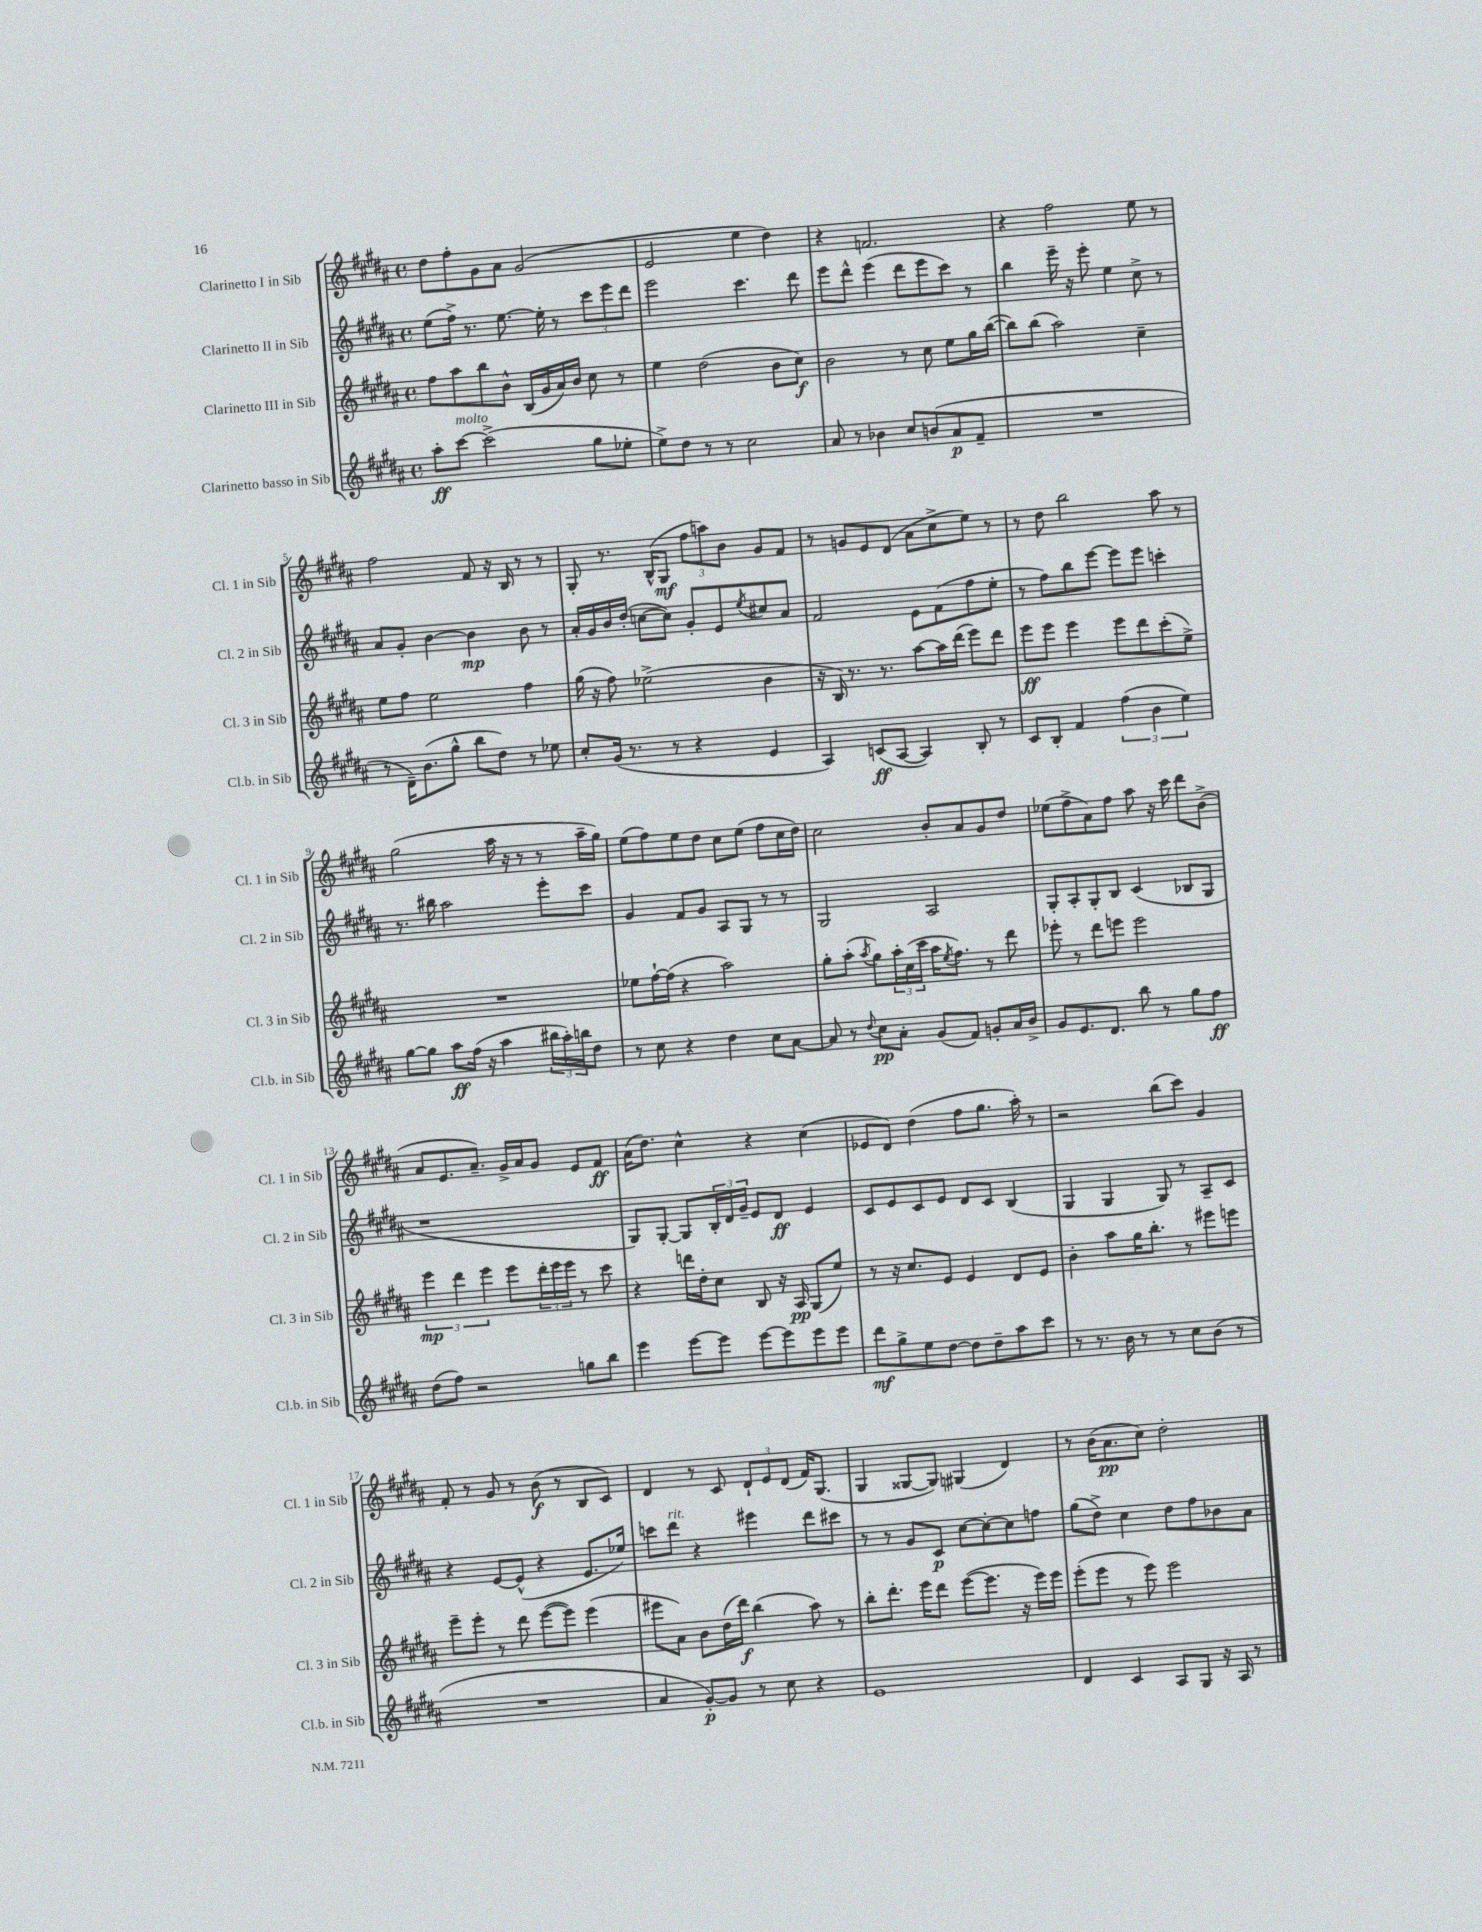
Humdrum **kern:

**kern	**dynam	**kern	**dynam	**kern	**dynam	**kern	**dynam
*part4	*part4	*part3	*part3	*part2	*part2	*part1	*part1
*staff4	*staff4	*staff3	*staff3	*staff2	*staff2	*staff1	*staff1
*I"Clarinetto basso in Sib	*	*I"Clarinetto III in Sib	*	*I"Clarinetto II in Sib	*	*I"Clarinetto I in Sib	*
*I'Cl.b. in Sib	*	*I'Cl. 3 in Sib	*	*I'Cl. 2 in Sib	*	*I'Cl. 1 in Sib	*
*clefG2	*	*clefG2	*	*clefG2	*	*clefG2	*
*k[f#c#g#d#a#]	*	*k[f#c#g#d#a#]	*	*k[f#c#g#d#a#]	*	*k[f#c#g#d#a#]	*
*M4/4	*	*M4/4	*	*M4/4	*	*M4/4	*
*met(c)	*	*met(c)	*	*met(c)	*	*met(c)	*
=1	=1	=1	=1	=1	=1	=1	=1
8aa#'\L	ff	8ff#\L	.	(8ee\L	.	8dd#\L	.
!LO:TX:a:i:t=molto	!	!	!	!	!	!	!
[8ccc#\J	.	8aa#\	.	16ff#^\Jk)	.	8ff#'\	.
.	.	.	.	8.r	.	.	.
(2ccc#^\]	.	8bb\	.	.	.	8g#\	.
.	.	8b^^\J	.	[8.ee\	.	8a#\J	.
.	.	(16B/LL	.	.	.	(2g#/	.
.	.	16g#/	.	16ee'\]	.	.	.
.	.	16a#/)	.	8r	.	.	.
.	.	16b/JJ	.	.	.	.	.
8gg#\L	.	8cc#\	.	12ccc#\L	.	.	.
.	.	.	.	12eee\	.	.	.
8ee-X'\J	.	8r	.	.	.	.	.
.	.	.	.	12ddd#\J	.	.	.
=2	=2	=2	=2	=2	=2	=2	=2
8ee^\L)	.	4ee\	.	2eee\	.	2e/	.
8dd#\J	.	.	.	.	.	.	.
8r	.	(2dd#\	.	.	.	.	.
8r	.	.	.	.	.	.	.
2cc#\	.	.	.	4.ccc#\	.	4ee\	.
.	.	8b\L	.	.	.	4dd#\)	.
.	.	8cc#\J)	f	8ddd#\	.	.	.
=3	=3	=3	=3	=3	=3	=3	=3
8a#/	.	2b\	.	8eee\L	.	4r	.
8r	.	.	.	8ddd#^^\J	.	.	.
4b-X\	.	.	.	(4eee\	.	2.fn/	.
8cc#/L	.	8r	.	8ddd#\L	.	.	.
(8bn/	.	8cc#\	.	8eee\	.	.	.
8a#/	p	8ee\L	.	8ccc#\J)	.	.	.
8f#~/J	.	16gg#\L	.	8r	.	.	.
.	.	([16bb\JJ	.	.	.	.	.
=4	=4	=4	=4	=4	=4	=4	=4
1r	.	8bb\L])	.	4bb\	.	4r	.
.	.	(8bb\J	.	.	.	.	.
.	.	2aa#\)	.	16eee~\	.	2ff#\	.
.	.	.	.	16r	.	.	.
.	.	.	.	8eee'\	.	.	.
.	.	.	.	4ee\	.	.	.
.	.	4cc#~\	.	8cc#^\	.	8ee\	.
.	.	.	.	8r	.	8r	.
!!LO:LB:g=z
=5	=5	=5	=5	=5	=5	=5	=5
8r	.	8ee\L	.	8a#/L	.	2ff#\	.
16d#~\KL)	.	8ff#\J	.	8g#'/J	.	.	.
(8.b\	.	.	.	.	.	.	.
.	.	2ee\	.	[4b\	.	.	.
8gg#^^\J	.	.	.	.	.	.	.
8bb\L	.	.	.	4b\]	mp	8f#/	.
8dd#\J)	.	.	.	.	.	16r	.
.	.	.	.	.	.	16B/	.
8r	.	4ff#\	.	8b\	.	8r	.
8ee-X\	.	.	.	8r	.	8r	.
=6	=6	=6	=6	=6	=6	=6	=6
8cc#'/L	.	(16gg#\	.	16a#'/LL	.	8G#'/	.
.	.	16r	.	16g#/	.	.	.
(16g#/Jk	.	8ff#\)	.	16b/	.	8.r	.
8.r	.	.	.	(16dd#'/JJ	.	.	.
.	.	(2ee-X^\	.	[8ccn\L	.	.	.
.	.	.	.	.	.	(16B^^/KL	.
8r	.	.	.	8cc\J])	.	8G#/J	mf
4r	.	.	.	8g#'/L	.	12ff#\L	.
.	.	.	.	.	.	12aan\)	.
.	.	.	.	8e/	.	.	.
.	.	.	.	.	.	12b\J	.
.	.	.	.	8qee/	.	.	.
4e/	.	4b\	.	8cc#X/	.	8g#/L	.
.	.	.	.	8a#/J	.	8f#/J	.
=7	=7	=7	=7	=7	=7	=7	=7
4A#/)	.	16r	.	2f#/	.	8r	.
.	.	16B/)	.	.	.	.	.
.	.	8.r	.	.	.	8gn/L	.
(8cn/L	ff	.	.	.	.	8e/	.
.	.	8.r	.	.	.	.	.
[8A#/J	.	.	.	.	.	(8d#/J	.
4A#/])	.	[8aa#\L	.	8e\L	.	8a#\L	.
.	.	16aa#\L]	.	(8f#\	.	8cc#^\	.
.	.	(16ddd#\JJ	.	.	.	.	.
8B'/	.	8eee\L)	.	8ff#\	.	8ee\J)	.
8r	.	8ddd#\J	.	8ee'\J	.	8r	.
=8	=8	=8	=8	=8	=8	=8	=8
8c#/L	.	8eee\L	ff	8r	.	8r	.
8B'/J	.	8eee\J	.	8ff#\L)	.	8dd#\	.
4f#/	.	4eee\	.	8bb\	.	2bb\	.
.	.	.	.	[8eee\J	.	.	.
(6ff#\	.	8eee\L	.	8eee\L]	.	.	.
.	.	8ddd#\	.	8eee\J	.	.	.
6b\	.	.	.	.	.	.	.
.	.	(8ccc#'\	.	4cccn'\	.	8aa#\	.
6ee\)	.	.	.	.	.	.	.
.	.	8ee^\J)	.	.	.	8r	.
!!LO:LB:g=z
=9	=9	=9	=9	=9	=9	=9	=9
[8gg#\L	.	1r	.	8.r	.	(2gg#\	.
8gg#\J]	.	.	.	.	.	.	.
.	.	.	.	16bb#X\	.	.	.
8aa#\L	ff	.	.	2aa#\	.	.	.
(16ff#\Jk	.	.	.	.	.	.	.
16r	.	.	.	.	.	.	.
4aa#\	.	.	.	.	.	16aa#\	.
.	.	.	.	.	.	16r	.
.	.	.	.	.	.	8r	.
24bb#X\LL	.	.	.	8eee'\L	.	8r	.
24aa#'\)	.	.	.	.	.	.	.
24bbn\J	.	.	.	.	.	.	.
8dd#\J	.	.	.	8ccc#\J	.	16aa#~\LL	.
.	.	.	.	.	.	16gg#\JJ)	.
=10	=10	=10	=10	=10	=10	=10	=10
8r	.	8ee-X\L	.	4g#/	.	(8ee\L	.
8cc#\	.	[16ff#`\L	.	.	.	8ff#\)	.
.	.	(16ff#\JJ]	.	.	.	.	.
4r	.	4r	.	8f#/L	.	8ee\	.
.	.	.	.	8g#/J	.	8dd#\J	.
4dd#\	.	2aa#\)	.	8A#/L	.	8cc#\L	.
.	.	.	.	8G#/J	.	(8ee\J	.
8cc#\L	.	.	.	8r	.	8ff#\L	.
[8a#\J	.	.	.	8r	.	16cc#\L	.
.	.	.	.	.	.	16dd#\JJ)	.
=11	=11	=11	=11	=11	=11	=11	=11
8a#/]	.	8gg#'\L	.	2G#/	.	2cc#\	.
8r	.	(8aa#'\J	.	.	.	.	.
8qqdd#/	.	8qaa#/	.	.	.	.	.
8cc#\L	pp	8gg#\L)	.	.	.	.	.
8a#'\J	.	24aa#'\L	.	.	.	.	.
.	.	(24cc#\	.	.	.	.	.
.	.	24ccc#\JJ	.	.	.	.	.
(8g#/L	.	16aa#\KL	.	2A#/	.	8b'/L	.
.	.	8qee/	.	.	.	.	.
.	.	8.ff#\J)	.	.	.	.	.
8f#/J)	.	.	.	.	.	8a#/	.
8gn'/L	.	8r	.	.	.	8g#/	.
16a#/L	.	8ddd#\	.	.	.	8dd#/J	.
16b^/JJ	.	.	.	.	.	.	.
=12	=12	=12	=12	=12	=12	=12	=12
8g#/L	.	8eee-X'\	.	8G#'/L	.	(8ee-X\L	.
8.e/	.	8r	.	8A#'/	.	8ff#^\	.
.	.	8ddd#\L	.	8G#'/	.	8a#\)	.
8.d#/J	.	.	.	.	.	.	.
.	.	8eeen\J	.	8B/J	.	8ff#\J	.
8bb\	.	2eee\	.	(4c#/	.	8aa#\	.
8r	.	.	.	.	.	16r	.
.	.	.	.	.	.	16ccc#\	.
8gg#\L	.	.	.	8B-X/L	.	8ddd#\L	.
8ff#\J	ff	.	.	8G#/J	.	(8b^\J	.
!!LO:LB:g=z
=13	=13	=13	=13	=13	=13	=13	=13
(8dd#\L	.	6eee\	mp	1r	.	8a#/L	.
8ff#\J)	.	.	.	.	.	8.e/	.
.	.	6ddd#\	.	.	.	.	.
2r	.	.	.	.	.	.	.
.	.	.	.	.	.	8.a#~/J)	.
.	.	6eee\	.	.	.	.	.
.	.	8eee\L	.	.	.	16g#^/LL	.
.	.	.	.	.	.	16a#/J	.
.	.	24ddd#'\L	.	.	.	8g#/J	.
.	.	24eee\	.	.	.	.	.
.	.	24eee\JJ	.	.	.	.	.
8ggn\L	.	8r	.	.	.	8e/L	.
8bb\J	.	8ccc#\	.	.	.	8f#/J	ff
=14	=14	=14	=14	=14	=14	=14	=14
4eee\	.	4r	.	8G#/L)	.	(16a#\KL	.
.	.	.	.	.	.	8.dd#\J)	.
.	.	.	.	[8G#'/J	.	.	.
[8eee\L	.	16dddn\LL	.	8G#/L]	.	4cc#^^\	.
.	.	16dd#'\J	.	.	.	.	.
8eee\J]	.	8cc#\J	.	24B'/L	.	.	.
.	.	.	.	24d#/	.	.	.
.	.	.	.	24g#~/JJ	.	.	.
[8eee\L	.	8B/	.	8e/L	.	4r	.
8eee\]	.	16r	.	8d#/J	ff	.	.
.	.	16A#/	pp	.	.	.	.
8eee\	.	(8G#/L	.	4e/	.	(4cc#\	.
8eee\J	.	8ee/J)	.	.	.	.	.
=15	=15	=15	=15	=15	=15	=15	=15
8ddd#\L	mf	8r	.	8c#/L	.	8e-X/L	.
8gg#^\	.	16r	.	8e/	.	8d#/J)	.
.	.	8.cc#/L	.	.	.	.	.
8ee\	.	.	.	8c#/	.	(4dd#\	.
[8dd#\J	.	8e/J	.	8e/J	.	.	.
8dd#\L]	.	4e/	.	8d#/L	.	8ff#\L	.
8dd#~\	.	.	.	8c#/J	.	8.gg#\J	.
8aa#\	.	8d#/L	.	(4B/	.	.	.
.	.	.	.	.	.	16aa#'\)	.
8ccc#\J	.	8e/J	.	.	.	8r	.
=16	=16	=16	=16	=16	=16	=16	=16
8r	.	4b'\	.	4G#/	.	2r	.
8.r	.	.	.	.	.	.	.
.	.	8aa#\L	.	4G#/	.	.	.
16b\	.	.	.	.	.	.	.
8r	.	16gg#\K	.	.	.	.	.
.	.	8.bb'\J	.	.	.	.	.
8r	.	.	.	8G#/)	.	(8bb\L	.
8cc#\L	.	8r	.	8r	.	8ccc#\J)	.
(8b\J	.	8eee#X\L	.	8A#~/L	.	4g#/	.
8r	.	8eeen\J	.	8c#/J	.	.	.
!!LO:LB:g=z
=17	=17	=17	=17	=17	=17	=17	=17
1r	.	8eee~\L	.	4r	.	8f#'/	.
.	.	8eee'\J	.	.	.	8r	.
.	.	8r	.	[8e/L	.	8g#/	.
.	.	8ddd#\	.	(8e^^/J]	.	8r	.
.	.	([8eee\L	.	4r	.	(8b\	f
.	.	8eee\J])	.	.	.	8r	.
.	.	(4eee\	.	8.e/L	.	8B/L	.
.	.	.	.	.	.	8c#/J)	.
.	.	.	.	16ee-X/Jk)	.	.	.
=18	=18	=18	=18	=18	=18	=18	=18
4a#/	.	8eee#X\L	.	8cccn\L	.	4d#/	.
!	!	!	!	!LO:TX:a:i:t=rit.	!	!	!
.	.	8a#\J)	.	8ddd#\J	.	.	.
[8g#'/L)	p	8b\L	.	4r	.	8r	.
8g#/J]	.	(16dd#\L	.	.	.	8c#/	.
.	.	16ddd#\JJ)	f	.	.	.	.
8r	.	(4bb\	.	4eee#X\	.	12d#`/L	.
.	.	.	.	.	.	12e/	.
8cc#\	.	.	.	.	.	.	.
.	.	.	.	.	.	(12d#/J	.
4r	.	8aa#\)	.	8ddd#\L	.	16f#/KL)	.
.	.	.	.	.	.	(8.G#/J	.
.	.	8r	.	8ccc#X\J	.	.	.
=19	=19	=19	=19	=19	=19	=19	=19
1e	.	8bb'\L	.	8r	.	4G#/	.
.	.	8.ddd#'\J	.	8r	.	.	.
.	.	.	.	8g#/L	.	[8G##X/L	.
.	.	16eee\KL	.	.	.	.	.
.	.	8ddd#\J	.	8c#/J	p	8G##/J])	.
.	.	([8eee\L	.	[8cc#\L	.	(4G#X/	.
.	.	8.eee\J]	.	8cc#'\_	.	.	.
.	.	.	.	8cc#\]	.	4d#/)	.
.	.	16r	.	.	.	.	.
.	.	16eee\LL)	.	8ffn\J	.	.	.
.	.	16eee\JJ	.	.	.	.	.
=20	=20	=20	=20	=20	=20	=20	=20
4d#/	.	(8eee'\L	.	(8gg#\L	.	8r	.
.	.	8eee\J	.	8dd#^\J)	.	(16b\KL	.
.	.	.	.	.	.	8.a#\	pp
4c#/	.	8r	.	4cc#\	.	.	.
.	.	8eee\)	.	.	.	8cc#\J)	.
8A#/L	.	2eee\	.	8dd#\L	.	2dd#'\	.
8G#/J	.	.	.	8ff#\	.	.	.
16r	.	.	.	8b-X\	.	.	.
16A#/	.	.	.	.	.	.	.
8r	.	.	.	8a#\J	.	.	.
==	==	==	==	==	==	==	==
*-	*-	*-	*-	*-	*-	*-	*-
